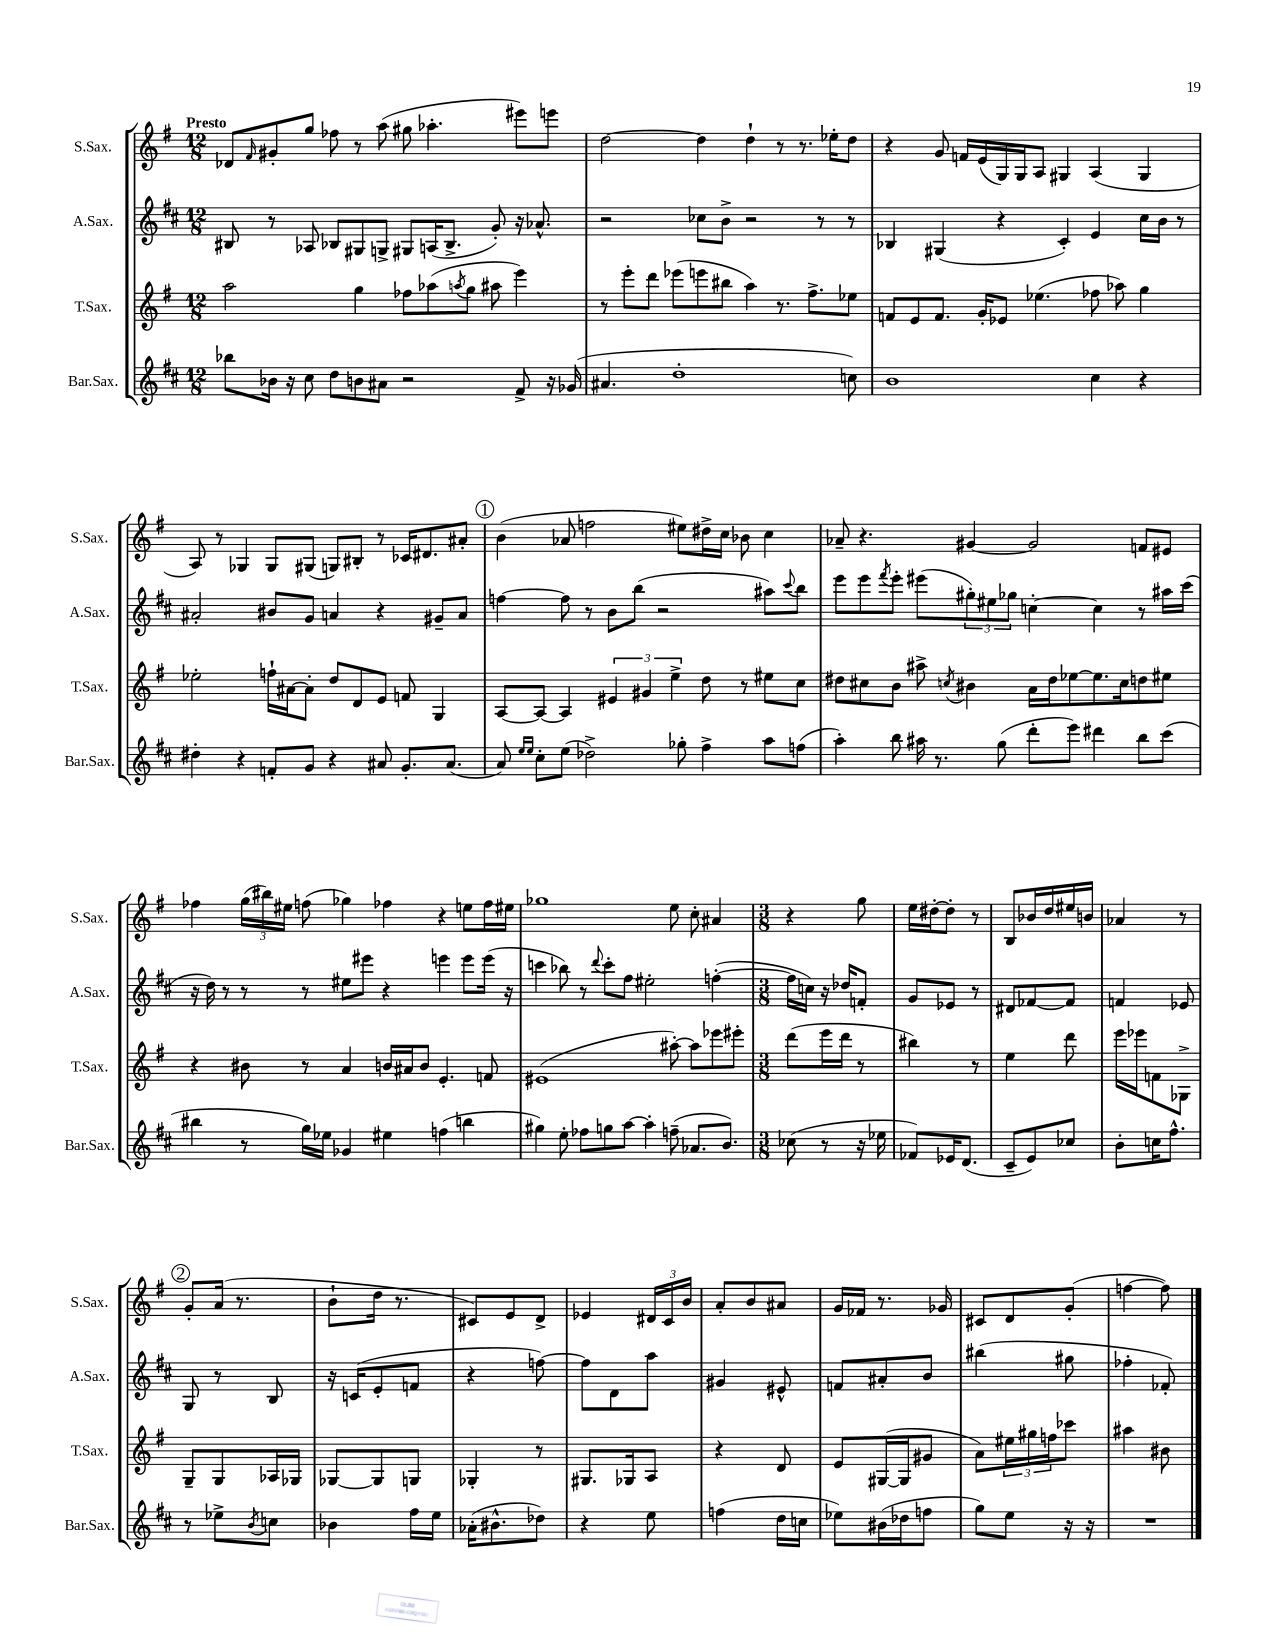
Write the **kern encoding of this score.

**kern	**kern	**kern	**kern
*staff4	*staff3	*staff2	*staff1
*clefG2	*clefG2	*clefG2	*clefG2
*k[f#c#]	*k[f#]	*k[f#c#]	*k[f#]
*M12/8	*M12/8	*M12/8	*M12/8
8bb-	2aa	8B#	8d-
.	.	.	16qqf#
16b-	.	8r	8g#'
16r	.	.	.
8cc#	.	8A-	8gg
8dd	.	8B-	8ff-
8b	4gg	8G#	8r
8a#	.	8G^	(8aa
2r	8ff-	8G#	8gg#
.	(8aa-	(16A	4.aa-'
.	.	8.B-^	.
.	8qaa	.	.
.	8gg	.	.
.	8aa#	8g')	.
8f#^	4eee)	16r	8eee#)
.	.	8.a-^^	.
16r	.	.	8eee
(16g-	.	.	.
=	=	=	=
4.a#	8r	2r	[2dd
.	8eee'	.	.
.	8ddd	.	.
1dd'	(8eee-	.	.
.	8eee	8cc-	4dd]
.	8bb#	8b^	.
.	4aa)	2r	4dd`
.	8.r	.	8r
.	.	.	8.r
.	8.ff#^	.	.
.	.	8r	.
.	.	.	16ee-'
8cc)	8ee-	8r	8dd
=	=	=	=
1b	8f	4B-	4r
.	8e	.	.
.	8.f	(4G#	8g
.	.	.	16f
.	16g'	.	(16e
.	8e-	4r	16G)
.	.	.	16G
.	(4.ee-	.	8A
.	.	4c#')	4G#
4cc#	8ff-	4e	(4A
.	8aa-)	.	.
4r	4gg	16cc#	4G#
.	.	16b	.
.	.	8r	.
=	=	=	=
4dd#'	2ee-'	2a#'	8A)
.	.	.	8r
4r	.	.	4G-
8f'	16ff`	8b#	8G-
.	[16a#	.	.
8g	8a#']	8g	(8G#
4r	8dd	4a	8G)
.	8d	.	8B#'
8a#	8e	4r	8r
8.g'	8f	.	16c-
.	.	.	8.d#
.	4G	8g#~	.
(8.a#	.	.	.
.	.	8a	8a#'
=	=	=	=
8a)	[8A	[4ff	(4b
16qqee	.	.	.
16qqee	.	.	.
8cc#'	8A_	.	.
(8ee	4A]	8ff]	8a-
2dd-^)	.	8r	2ff
.	6e#	8b	.
.	.	(8bb	.
.	6g#	.	.
.	.	2r	.
.	6ee^	.	.
8gg-'	.	.	8ee#)
4ff#^	8dd	.	16dd#^
.	.	.	16cc
.	8r	.	8b-
8aa	8ee#	8aa#)	4cc
.	.	8qqccc#	.
(8ff	8cc	8bb	.
=	=	=	=
4aa')	8dd#	8eee	8a-~
.	8cc#	8eee	4.r
.	.	8qfff#	.
8bb	8b	8eee'	.
16aa#	8aa#^	(8eee#	.
8.r	.	.	.
.	8qcc	.	.
.	4b#	12gg#')	[4g#
.	.	12ee#	.
(8gg	.	.	.
.	.	12gg-	.
8ddd'	16a	[4cc'	2g#]
.	16dd#	.	.
8eee)	[8ee-	.	.
4ddd#	8.ee-]	4cc]	.
.	16cc	.	.
8bb	8dd	8r	8f
(8ccc#	8ee#	16aa#	8e#
.	.	(16ccc#	.
=	=	=	=
4bb#	4r	16r	4ff-
.	.	16dd)	.
.	.	8r	.
8r	8b#	8r	(24gg
.	.	.	24bb#)
.	.	.	24ee#
16gg)	8r	8r	(8ff
16ee-	.	.	.
4g-	4a	8ee#	4gg-)
.	.	8eee#	.
4ee#	16b	4r	4ff-
.	16a#	.	.
.	8b	.	.
(4ff	4.e'	4eee	4r
4bb	.	8eee	8ee
.	8f	(16eee	16ff-
.	.	16r	16ee#
=	=	=	=
4gg#)	(1e#	4ccc	1gg-
8ee'	.	8bb-)	.
8ff-	.	8r	.
.	.	8qqddd	.
8gg	.	8ccc'	.
[8aa	.	8ff#	.
4aa']	.	2ee#'	.
(8ff~	[8aa#')	.	8ee
8.a-	8aa#]	.	8cc'
.	8eee-	([4ff'	4a#
8.b)	.	.	.
.	8eee#'	.	.
=	=	=	=
*M3/8	*M3/8	*M3/8	*M3/8
(8cc-	(8ddd	16ff]	4r
.	.	16cc)	.
8r	16eee	16r	.
.	16ddd	16dd-	.
16r	8r	8f'	8gg
16ee-	.	.	.
=	=	=	=
8f-)	4bb#)	8g	16ee
.	.	.	[16dd#'
16e-	.	8e-	8dd#']
(8.d	.	.	.
.	8r	8r	8r
=	=	=	=
8c#~	4ee	8d#	8B
8e)	.	[8f-	16b-
.	.	.	16dd
8cc-	8ddd	8f-]	16ee#
.	.	.	16b
=	=	=	=
8b'	16eee	4f	4a-
.	16eee-	.	.
16cc	8f	.	.
8.ff#^^	.	.	.
.	8G-^	8e-	8r
=	=	=	=
8r	8G~	8G	8g'
8ee-^	8G	8r	(16a
.	.	.	8.r
8qb	.	.	.
8cc	16A-	8B	.
.	16G-	.	.
=	=	=	=
4b-	[8G-	16r	8b`
.	.	(16c	.
.	8G-]	8e'	16dd
.	.	.	8.r
16ff#	8G	8f	.
16ee	.	.	.
=	=	=	=
(16a-'	4G-'	4r	8c#)
8.b#^^	.	.	.
.	.	.	8e
8dd-)	8r	[8ff)	8d^
=	=	=	=
4r	8.G#	8ff]	4e-
.	.	8d	.
.	16G-	.	.
8ee	8A	8aa	24d#
.	.	.	24c
.	.	.	24b
=	=	=	=
(4ff	4r	4g#	8a'
.	.	.	8b
16dd	8d	8e#^^	8a#
16cc	.	.	.
=	=	=	=
8ee-)	8e	8f	16g
.	.	.	16f-
(16b#	([16G#	8a#'	8.r
16dd-	16G#]	.	.
8ff	8g#	8b	.
.	.	.	16g-
=	=	=	=
8gg)	8a)	(4bb#	8c#
8ee	24ee#	.	8d
.	24gg#	.	.
.	24ff	.	.
16r	8ccc-	8gg#	(8g'
16r	.	.	.
=	=	=	=
4.r	4aa#	4ff-'	[4ff
.	8b#	8f-')	8ff])
==	==	==	==
*-	*-	*-	*-
